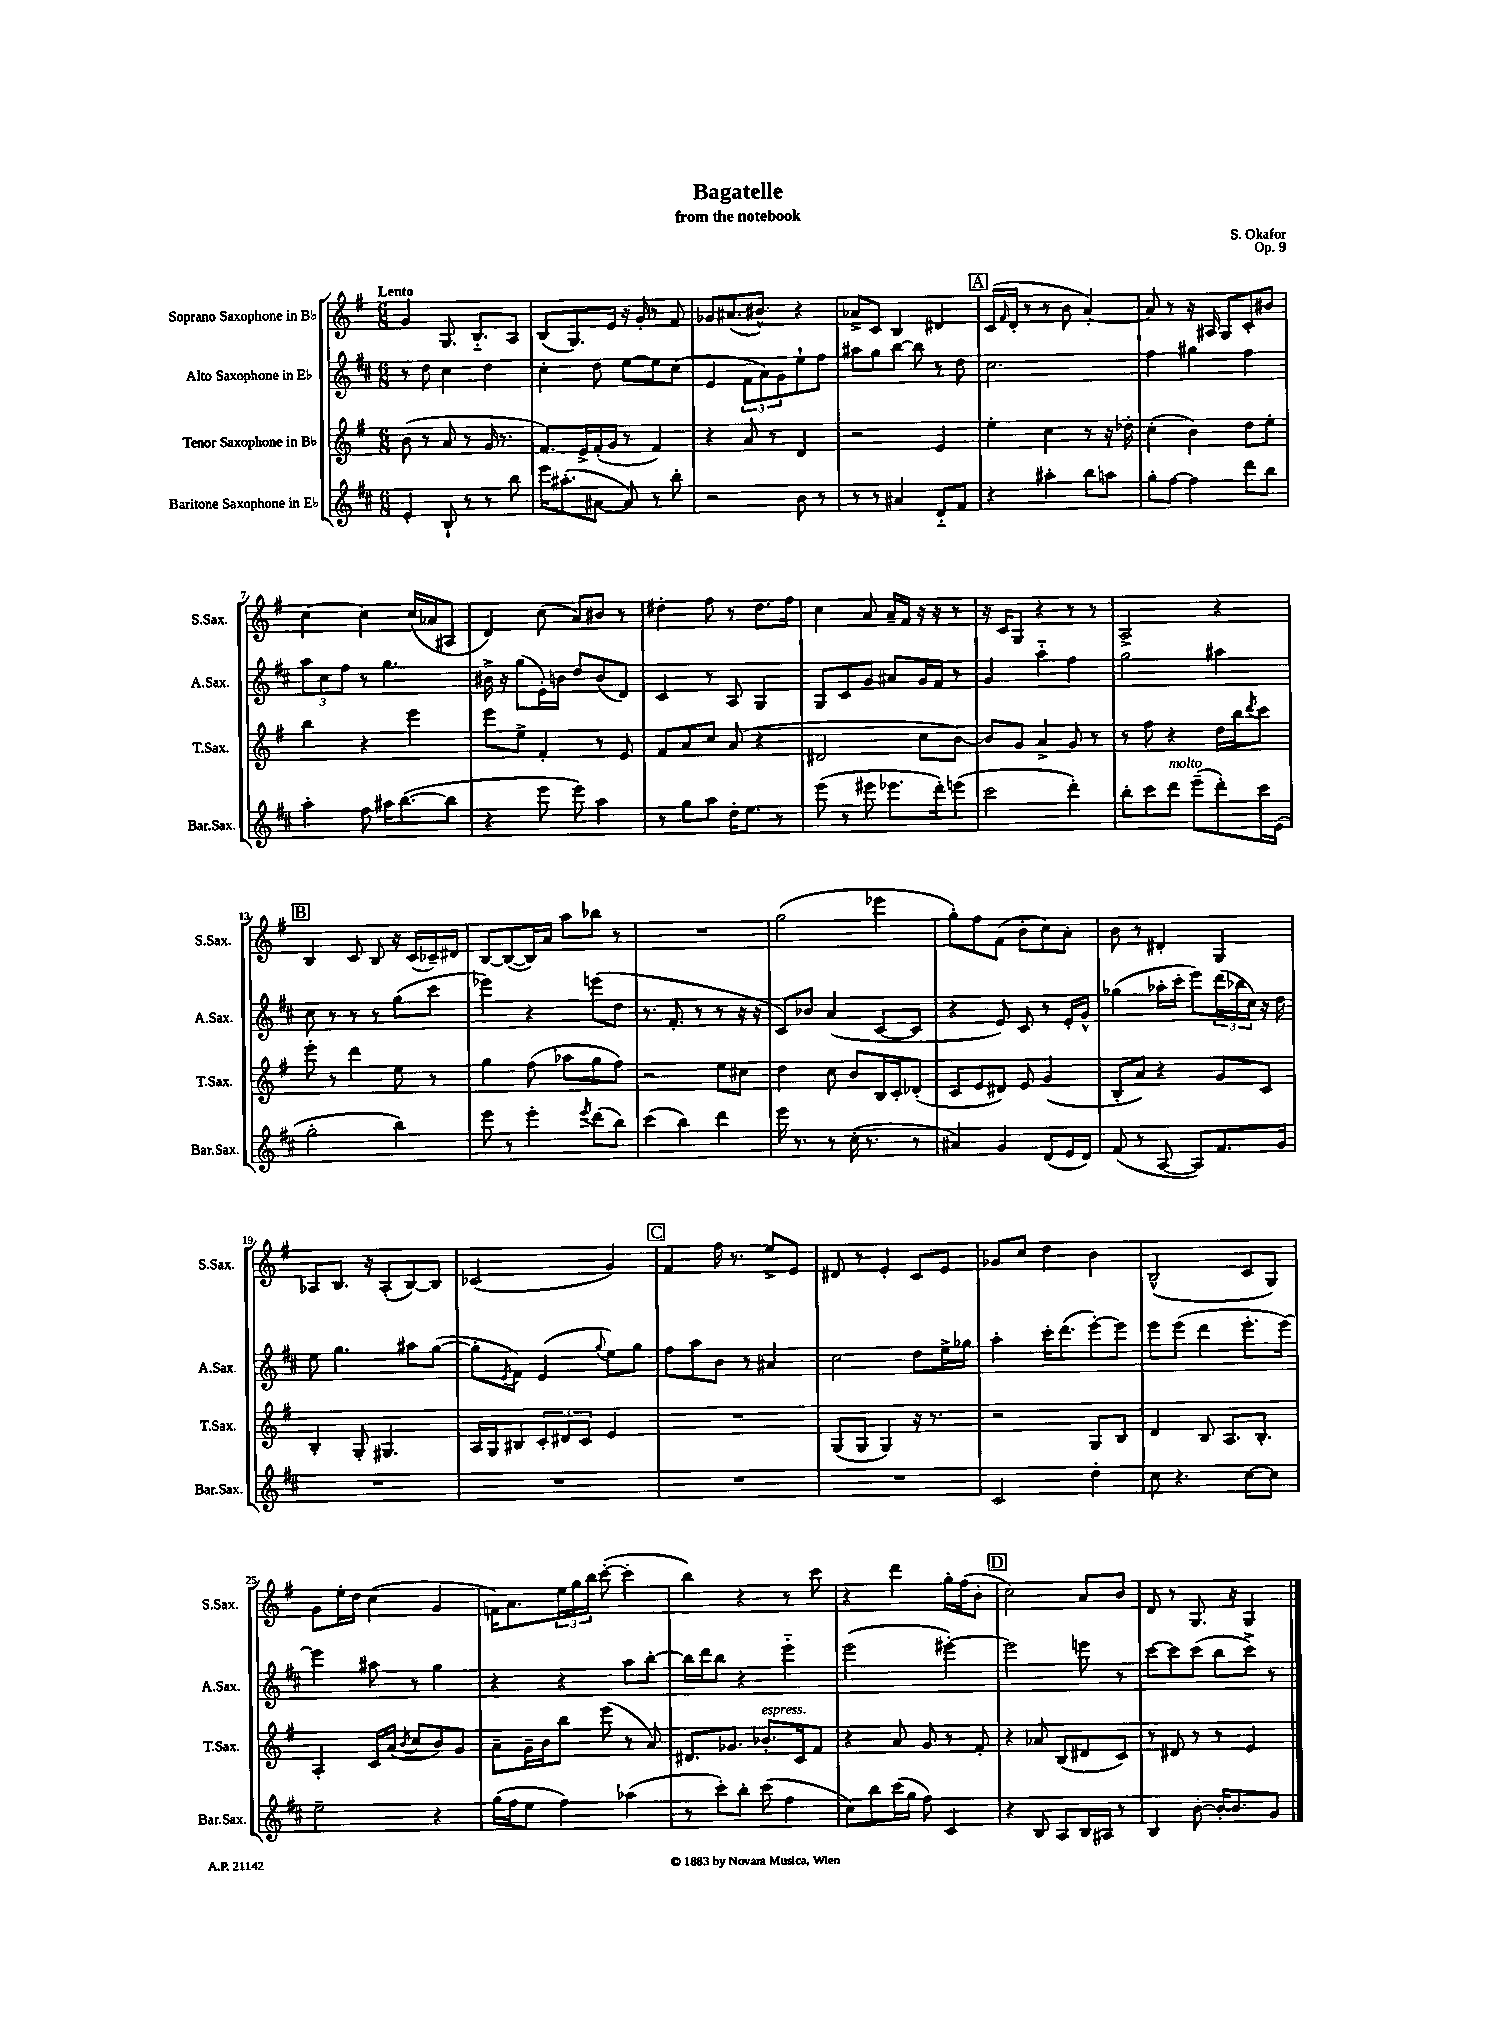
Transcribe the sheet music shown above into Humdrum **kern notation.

**kern	**kern	**kern	**kern
*staff4	*staff3	*staff2	*staff1
*clefG2	*clefG2	*clefG2	*clefG2
*k[f#c#]	*k[f#]	*k[f#c#]	*k[f#]
*M6/8	*M6/8	*M6/8	*M6/8
4e'/	(8b\	8r	4g/
.	8r	8dd\	.
8B`/	8a/	4cc#\	8.G/
8r	8r	.	.
.	.	.	8.B'~/L
8r	16g/	4dd\	.
.	8.r	.	.
8bb\	.	.	8A/J
=	=	=	=
16eee\LK	8.f#/L)	4cc#'\	(8B/L
(8.aa#'\	.	.	.
.	.	.	8.G/)
.	16e^/L	.	.
[8a#\J	(16f#'/	8dd\	.
.	16g/JJ	.	16e/Jk
8a#/])	8r	[8ee\L	16r
.	.	.	16g'/
8r	4f#/)	8ee\]	8r
8bb'\	.	(8cc#\J	8f#/
=	=	=	=
2r	4r	4e/	8g-/L
.	.	.	(8.a#/
.	8a/	12f#\L	.
.	.	.	8.b#^^/J)
.	.	12a\)	.
.	8r	.	.
.	.	12g\	.
8b\	4d/	8ee`\	4r
8r	.	8ff#\J	.
=	=	=	=
8r	2r	8aa#\L	8a-^/L
8r	.	8gg\	8c/J
4a#/	.	[8bb\J	4B/
.	.	8bb\]	.
8d'~/L	4e/	8r	4d#/
8f#/J	.	8dd\	.
=	=	=	=
4r	4ee'\	2.cc#\	(16c/LL
.	.	.	16qqf#/
.	.	.	16d'/JJ
.	.	.	8r
4aa#'\	4cc\	.	8r
.	.	.	8b\
8bb\L	8r	.	[4a'/)
8aa\J	16r	.	.
.	16dd-'\	.	.
=	=	=	=
8gg'\L	(4cc'\	4ff#\	8a/]
[8ff#\J	.	.	8r
4ff#\]	4b\)	4gg#\	16r
.	.	.	16A#/
.	.	.	8G/L
8ddd\L	8dd\L	4ff#\	8c'/
8bb\J	8ee'\J	.	8b#/J
=	=	=	=
4aa'\	4bb\	12aa\L	[4cc\
.	.	12cc#\	.
.	.	12ff#\J	.
8ff#\	4r	8r	4cc\]
16aa#\LK	.	4.gg\	.
([8.bb\	.	.	.
.	4eee\	.	(16cc/LL
.	.	.	16a-/J
8bb\]J	.	.	8A#/J
=	=	=	=
4r	8eee\L	16b#^\	4d/)
.	.	16r	.
.	8ee^\J	(8gg\L	.
8eee\	4f#'/	16e'\L)	(8cc\
.	.	16b\JJ	.
8eee\)	.	8dd/L	8a/L)
4aa\	8r	(8b/	8b#/J
.	8e/	8d/J)	8r
=	=	=	=
8r	8f#/L	4c#/	4dd#'\
8gg\L	8a/	.	.
8aa\J	8cc/J	8r	8ff#\
16dd'\LK	(8a/	8A/	8r
8.ee\J	.	.	.
.	4r	4G/	8.dd#\L
8r	.	.	.
.	.	.	16ff#\Jk
=	=	=	=
(8eee\	2d#/	8G/L	4cc\
8r	.	8c#/	.
8eee#\	.	8g/J	8a/
8.eee-\L	.	8a#/L	16a~/LL
.	.	.	16f#/JJ
.	8cc\L	16g/L	16r
16ddd'\k)	.	16f#/JJ	16r
(8eee\J	[8b\J)	8r	8r
=	=	=	=
2ccc#\	8b/]L	4g/	16r
.	.	.	16c/LK
.	8g/J	.	8G/J
.	4a^/	4aa'~\	4r
4ddd'\)	8g/	4ff#\	8r
.	8r	.	8r
=	=	=	=
8bb'\L	8r	2gg\	2A^/
8ccc#\	8ff#\	.	.
8ddd\J	4r	.	.
(8eee~\L	.	.	.
8ddd'\)	16dd\LL	4aa#\	4r
.	16bb\J	.	.
.	8qddd/	.	.
16ccc#\L	8ccc\J	.	.
(16e\JJ	.	.	.
=	=	=	=
2gg'\	8eee'\	8cc#\	4B/
.	8r	8r	.
.	4ddd\	8r	8c/
.	.	8r	8B/
4bb\)	8ee\	(8gg\L	16r
.	.	.	(16c/LL
.	8r	8ccc#\J	16c-~/)
.	.	.	16d#/JJ
=	=	=	=
8eee\	4gg\	4eee-\)	[8B/L
8r	.	.	(8B/_
4eee'\	(8ff#\	4r	16B/]L)
.	.	.	16a/JJ
.	8aa-\L	.	8aa\L
8qeee/	.	.	.
(8ddd\L	8gg\	(8eee\L	8bb-\J
8bb\J)	8ff#\J)	8dd\J	8r
=	=	=	=
(4ccc#\	2r	8.r	2.r
.	.	8.f#'/	.
4bb\)	.	.	.
.	.	8r	.
4ddd\	8ee\L	8r	.
.	8cc#\J	16r	.
.	.	16r	.
=	=	=	=
16eee\	4dd\	8c#/L)	(2gg\
8.r	.	.	.
.	.	8b-/J	.
8r	8cc\	(4a/	.
(16cc#'\	8b/L	.	.
8.r	.	.	.
.	16B/L	[8c#/L	4eee-\
.	16c'/J	.	.
8r	(8d-'/J	8c#/]J	.
=	=	=	=
4a#/)	8c/L	4r	8gg'\L)
.	8e/	.	8ff#\
4g/	8d#/J)	8e/)	(8f#\J
.	8e/	8c#/	8b'\L
(8d/L	(4g/	8r	8cc\)
16e/L	.	16e'/LL	8a'\J
16d/JJ)	.	16g^^/JJ	.
=	=	=	=
(8f#/	8B'/L	(4gg-\	8b\
8r	8a/J)	.	8r
[8A/	4r	16aa-'\LL	4d#'/
.	.	16ccc#'\JJ	.
8A/]L)	.	8eee\L)	.
8.f#/	8g/L	(24ddd\L	4G/
.	.	24bb-\	.
.	.	24cc#\JJ)	.
.	8c/J	16r	.
16g/Jk	.	16dd\	.
=	=	=	=
2.r	4B'/	8ee\	8A-/L
.	.	4.gg\	8.B/J
.	8G'/	.	.
.	.	.	16r
.	4.G#/	.	(8A-'/L
.	.	8aa#\L	[8B/)
.	.	([8gg\J	8B/]J
=	=	=	=
2.r	16A/LL	8gg'\]L	(2c-/
.	16G/J	.	.
.	.	8qe/	.
.	8B#/	8f#\J)	.
.	12c'/	(4e/	.
.	12d#/	.	.
.	12c/J	.	.
.	.	8qqgg/	.
.	4e/	8ee\L)	4g/)
.	.	8gg\J	.
=	=	=	=
2.r	2.r	8ff#\L	4f#/
.	.	8aa\	.
.	.	8b\J	16ff#\
.	.	.	8.r
.	.	8r	.
.	.	4a#/	8ee^/L
.	.	.	8e/J
=	=	=	=
2.r	(8G/L	2cc#\	8d#/
.	8G/J	.	8r
.	4G/)	.	4e'/
.	16r	8dd\L	8c/L
.	8.r	.	.
.	.	16ee^\L	8e/J
.	.	16gg-\JJ	.
=	=	=	=
2c#/	2r	4aa'\	8g-/L
.	.	.	8cc/J
.	.	16ccc#'\LK	4dd\
.	.	(8.ddd\	.
4dd'\	8G/L	[8eee'\)	4b\
.	8B/J	8eee\]J	.
=	=	=	=
8cc#\	4d/	8eee\L	(2B^^/
4.r	.	(8eee\J	.
.	8B/	4ddd\	.
.	8.A/L	.	.
[8cc#\L	.	8.eee'\L	8c/L
.	8.B'/J	.	.
8cc#\]J	.	.	8G/J)
.	.	[16eee\Jk)	.
=	=	=	=
2ee~\	4A'/	4eee\]	8g\L
.	.	.	16ee'\L
.	.	.	16dd\JJ
.	16c/LL	8aa#\	(4cc\
.	(16a/JJ	.	.
.	8qb/	.	.
.	8cc/L	8r	.
4r	8b/)	4gg\	4g/
.	8g/J	.	.
=	=	=	=
(16gg\LL	8a~\L	4r	16f\LK)
16ff#\J	.	.	8.a\
8ee\J	16g~\L	.	.
.	16b\J	.	.
4ff#\)	8bb\J	4r	24ee\L
.	.	.	24gg\
.	.	.	24bb\JJ
.	(8eee\	.	([8ccc'\
(4aa-\	8r	8aa\L	4ccc'\]
.	8a/)	[8bb'\J	.
=	=	=	=
8r	8.d#/L	16bb\]LL	4bb\)
.	.	16ddd\J	.
8ccc#'\L)	.	8bb\J	.
.	8.g-/J	.	.
8bb'\J	.	4r	4r
(8ccc#\	8.b-'/L	.	.
4ff#\	.	4eee'~\	8r
.	16c/k	.	.
.	8f#/J	.	8ccc\
=	=	=	=
8cc#\L)	4r	(2eee\	4r
8bb\	.	.	.
(16ccc#\L	8a/	.	4ddd\
16gg\JJ	.	.	.
8ff#\)	8g/	.	.
4c#/	8r	[4eee#'\)	16gg'\LL
.	.	.	(16ff#\J
.	8f#'/	.	8b'\J
=	=	=	=
4r	4r	2eee#\]	2cc\)
8B/	8a-/	.	.
8A/L	(8B/L	.	.
16B/L	8d#/	8eee\	8a/L
16A#/JJ	.	.	.
8r	8c/J)	8r	8b/J
=	=	=	=
4B/	8r	[8ccc#\L	8d/
.	8d#/	8ccc#\]	8r
[8b'\	8r	(8ccc#\J	8.G/
16b'/_LK	8r	8bb\L	.
8.b/]	.	.	16r
.	4e/	8ccc#^\J)	4G/
8g/J	.	8r	.
==	==	==	==
*-	*-	*-	*-
